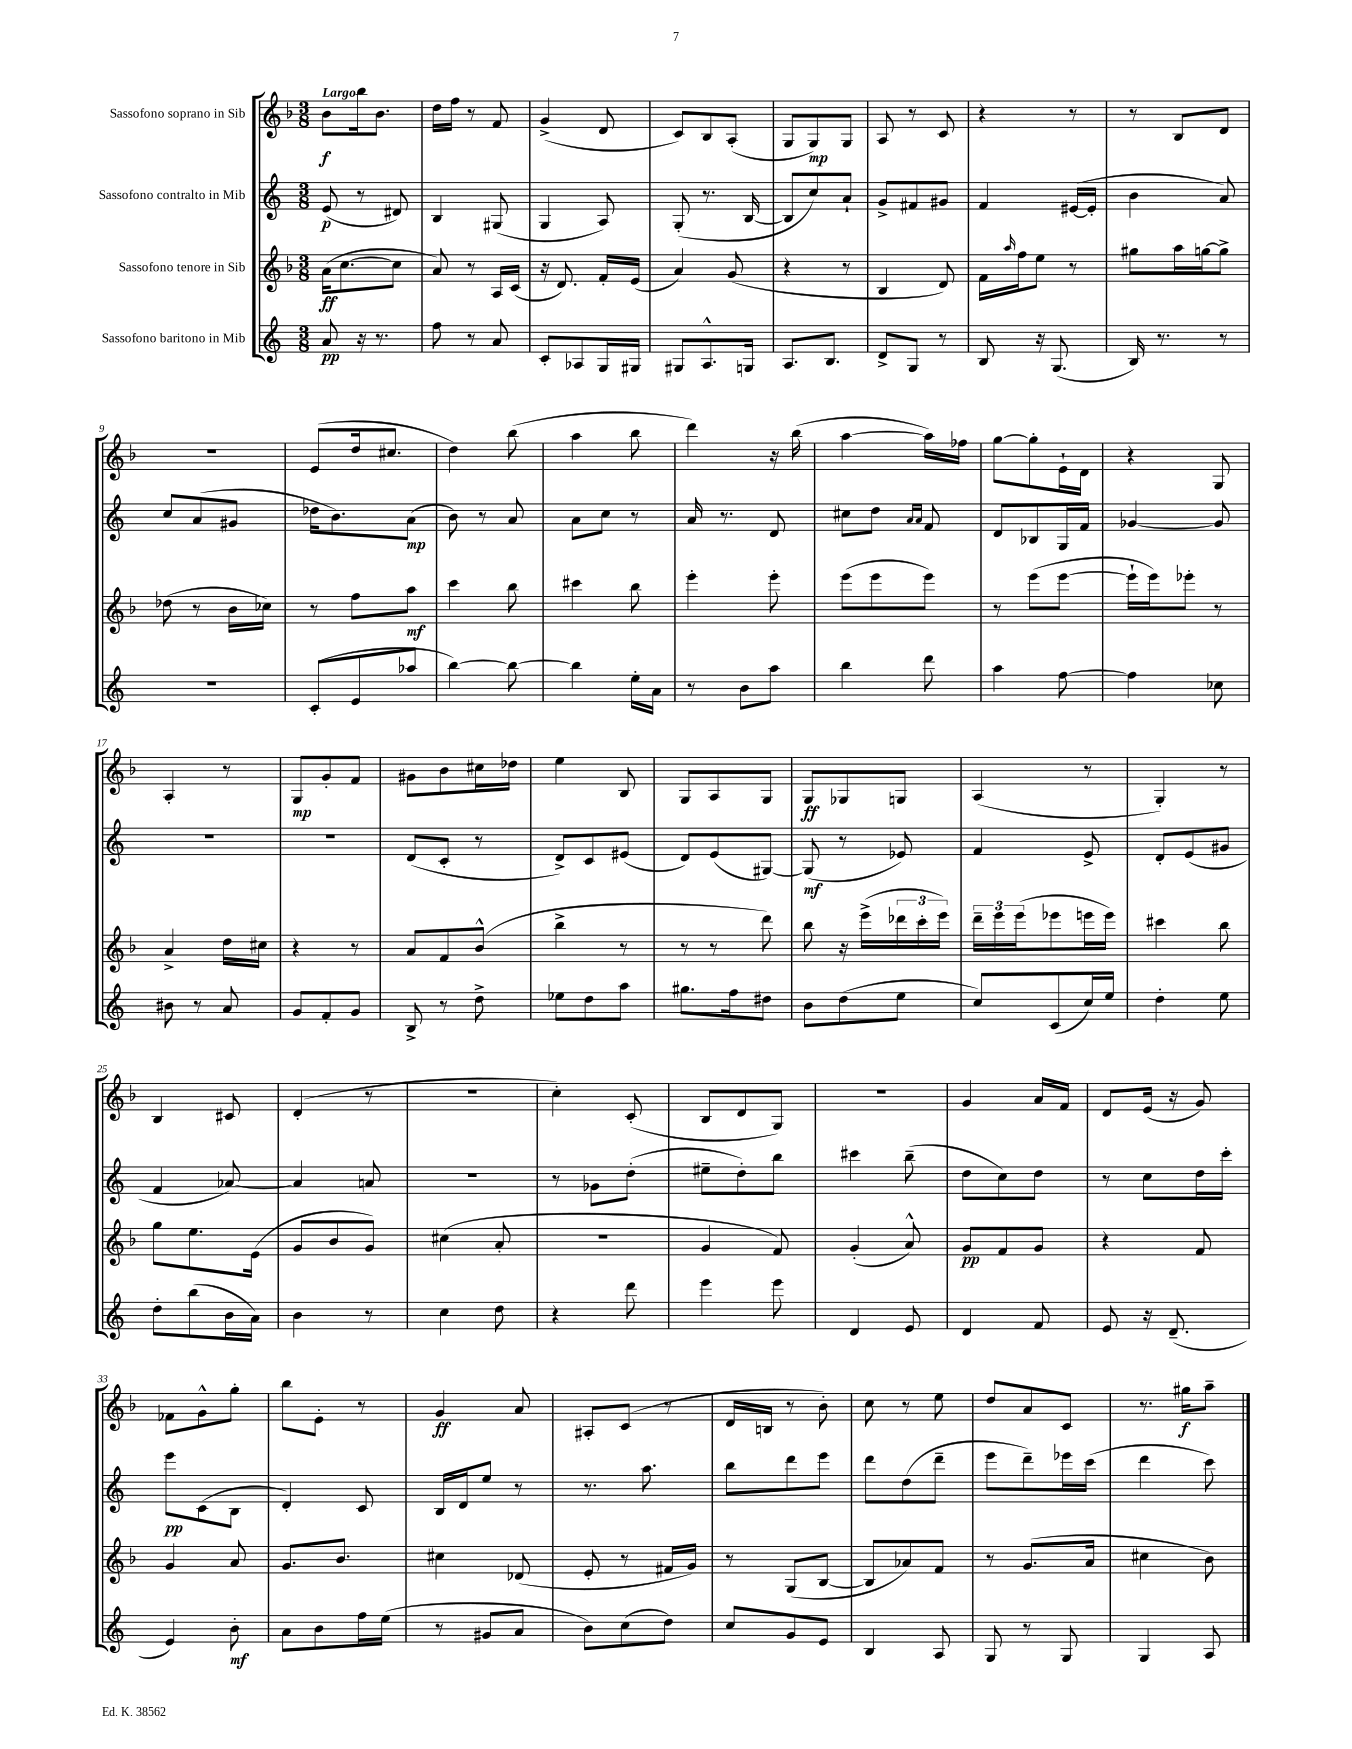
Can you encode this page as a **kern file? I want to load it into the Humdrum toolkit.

**kern	**kern	**kern	**kern
*staff4	*staff3	*staff2	*staff1
*clefG2	*clefG2	*clefG2	*clefG2
*k[]	*k[b-]	*k[]	*k[b-]
*M3/8	*M3/8	*M3/8	*M3/8
8a	(16a	(8e	8b-
.	[8.cc	.	.
16r	.	8r	16bb-
8.r	.	.	8.b-
.	8cc]	8d#)	.
=	=	=	=
8ff	8a)	4B	16dd
.	.	.	16ff
8r	8r	.	8r
8a	16A	(8G#	8f
.	(16c	.	.
=	=	=	=
8c'	16r	4G	(4g^
.	8.d)	.	.
8A-	.	.	.
16G	16f'	8A)	8d
16G#	(16e	.	.
=	=	=	=
8G#	4a)	(8G'	8c)
8.A^^	.	8.r	8B-
.	(8g	.	(8A'
16G	.	[16B	.
=	=	=	=
8.A	4r	8B]	8G
.	.	8cc)	8G)
8.B	.	.	.
.	8r	8a`	8G
=	=	=	=
8d^	4B-	8g^	8A
8G	.	8f#	8r
8r	8d)	8g#	8c
=	=	=	=
8B	16f	4f	4r
.	16qqaa	.	.
.	16ff	.	.
16r	8ee	.	.
(8.G	.	.	.
.	8r	([16e#	8r
.	.	16e#']	.
=	=	=	=
16B)	8gg#	4b	8r
8.r	.	.	.
.	16aa	.	8B-
.	[16gg	.	.
8r	8gg^]	8a)	8d
=	=	=	=
4.r	(8dd-	8cc	4.r
.	8r	(8a	.
.	16b-	8g#	.
.	16cc-)	.	.
=	=	=	=
(8c'	8r	16dd-	(8e
.	.	8.b)	.
8e	8ff	.	16dd
.	.	.	8.cc#
8aa-	8aa	(8a	.
=	=	=	=
[4bb)	4ccc	8b)	4dd)
.	.	8r	.
8bb_	8bb-	8a	(8bb-
=	=	=	=
4bb]	4ccc#	8a	4aa
.	.	8cc	.
16ee'	8bb-	8r	8bb-
16a	.	.	.
=	=	=	=
8r	4eee'	16a	4ddd)
.	.	8.r	.
8b	.	.	.
8aa	8eee'	8d	16r
.	.	.	(16bb-
=	=	=	=
4bb	(8eee	8cc#	[4aa
.	8eee	8dd	.
.	.	16qqa	.
.	.	16qqa	.
8ddd	8eee)	8f	16aa])
.	.	.	16ff-
=	=	=	=
4aa	8r	8d	[8gg
.	(8eee	8B-	8gg']
[8ff	[8eee	16G	16e`
.	.	16f	16d
=	=	=	=
4ff]	16eee`]	[4g-	4r
.	16eee)	.	.
.	8eee-'	.	.
8cc-	8r	8g-]	8G
=	=	=	=
8b#	4a^	4.r	4A'
8r	.	.	.
8a	16dd	.	8r
.	16cc#	.	.
=	=	=	=
8g	4r	4.r	8G
8f'	.	.	8g'
8g	8r	.	8f
=	=	=	=
8B^	8a	(8d	8g#
8r	8f	8c'	8b-
8dd^	(8b-^^	8r	16cc#
.	.	.	16dd-
=	=	=	=
8ee-	4bb-^	8d^)	4ee
8dd	.	8c	.
8aa	8r	(8e#	8B-
=	=	=	=
8.gg#	8r	8d)	8G
.	8r	(8e	8A
16ff	.	.	.
8dd#	8ddd)	[8G#)	8G
=	=	=	=
8b	8bb-	(8G#]	8G
(8dd	16r	8r	8G-
.	(16eee^	.	.
8ee	24ddd-	8e-)	8G
.	24ccc'	.	.
.	24eee)	.	.
=	=	=	=
8cc)	24ddd~	4f	(4A
.	24eee	.	.
.	(24eee	.	.
(8c	8eee-	.	.
16cc)	16eee	8e^	8r
16ee	16eee)	.	.
=	=	=	=
4dd'	4ccc#	8d'	4G')
.	.	(8e	.
8ee	8bb-	8g#	8r
=	=	=	=
8dd'	8gg	4f	4B-
(8bb	8.ee	.	.
16b	.	[8a-)	8c#
16a)	(16e	.	.
=	=	=	=
4b	8g	4a-]	(4d'
.	8b-	.	.
8r	8g)	8a	8r
=	=	=	=
4cc	(4cc#	4.r	4.r
8dd	8a'	.	.
=	=	=	=
4r	4.r	8r	4cc')
.	.	8g-	.
8ddd	.	(8dd'	(8c'
=	=	=	=
4eee	4g	8ee#~	8B-
.	.	8dd')	8d
8eee	8f)	8bb	8G)
=	=	=	=
4d	(4g'	4ccc#	4.r
8e	8a^^)	(8bb~	.
=	=	=	=
4d	8g	8dd	4g
.	8f	8cc)	.
8f	8g	8dd	16a
.	.	.	16f
=	=	=	=
8e	4r	8r	8d
16r	.	8cc	(16e
(8.d~	.	.	16r
.	8f	16dd	8g)
.	.	16ccc'	.
=	=	=	=
4e)	4g	8eee	8f-
.	.	(8c	8g^^
8b'	8a	8B	8gg'
=	=	=	=
8a	8.g	4d')	8bb-
8b	.	.	8e'
.	8.b-	.	.
16ff	.	8c	8r
(16ee	.	.	.
=	=	=	=
8r	4cc#	16B	4g
.	.	16d	.
8g#	.	8ee	.
8a	(8d-	8r	8a
=	=	=	=
8b)	8e'	8.r	8A#'
(8cc	8r	.	(8c
.	.	8.aa	.
8dd)	16f#	.	8r
.	16g)	.	.
=	=	=	=
8cc	8r	8bb	16d
.	.	.	16B
8g	(8G	8ddd	8r
8e	[8B-	8eee	8b-')
=	=	=	=
4B	8B-]	8ddd	8cc
.	8a-)	(8dd	8r
8A	8f	8ddd~	8ee
=	=	=	=
8G	8r	8eee	8dd
8r	(8.g	8ddd~)	8a
8G	.	16eee-	8c
.	16a	(16ccc	.
=	=	=	=
4G	4cc#	4ddd	8.r
.	.	.	16gg#
8A	8b-)	8ccc)	8aa~
==	==	==	==
*-	*-	*-	*-
